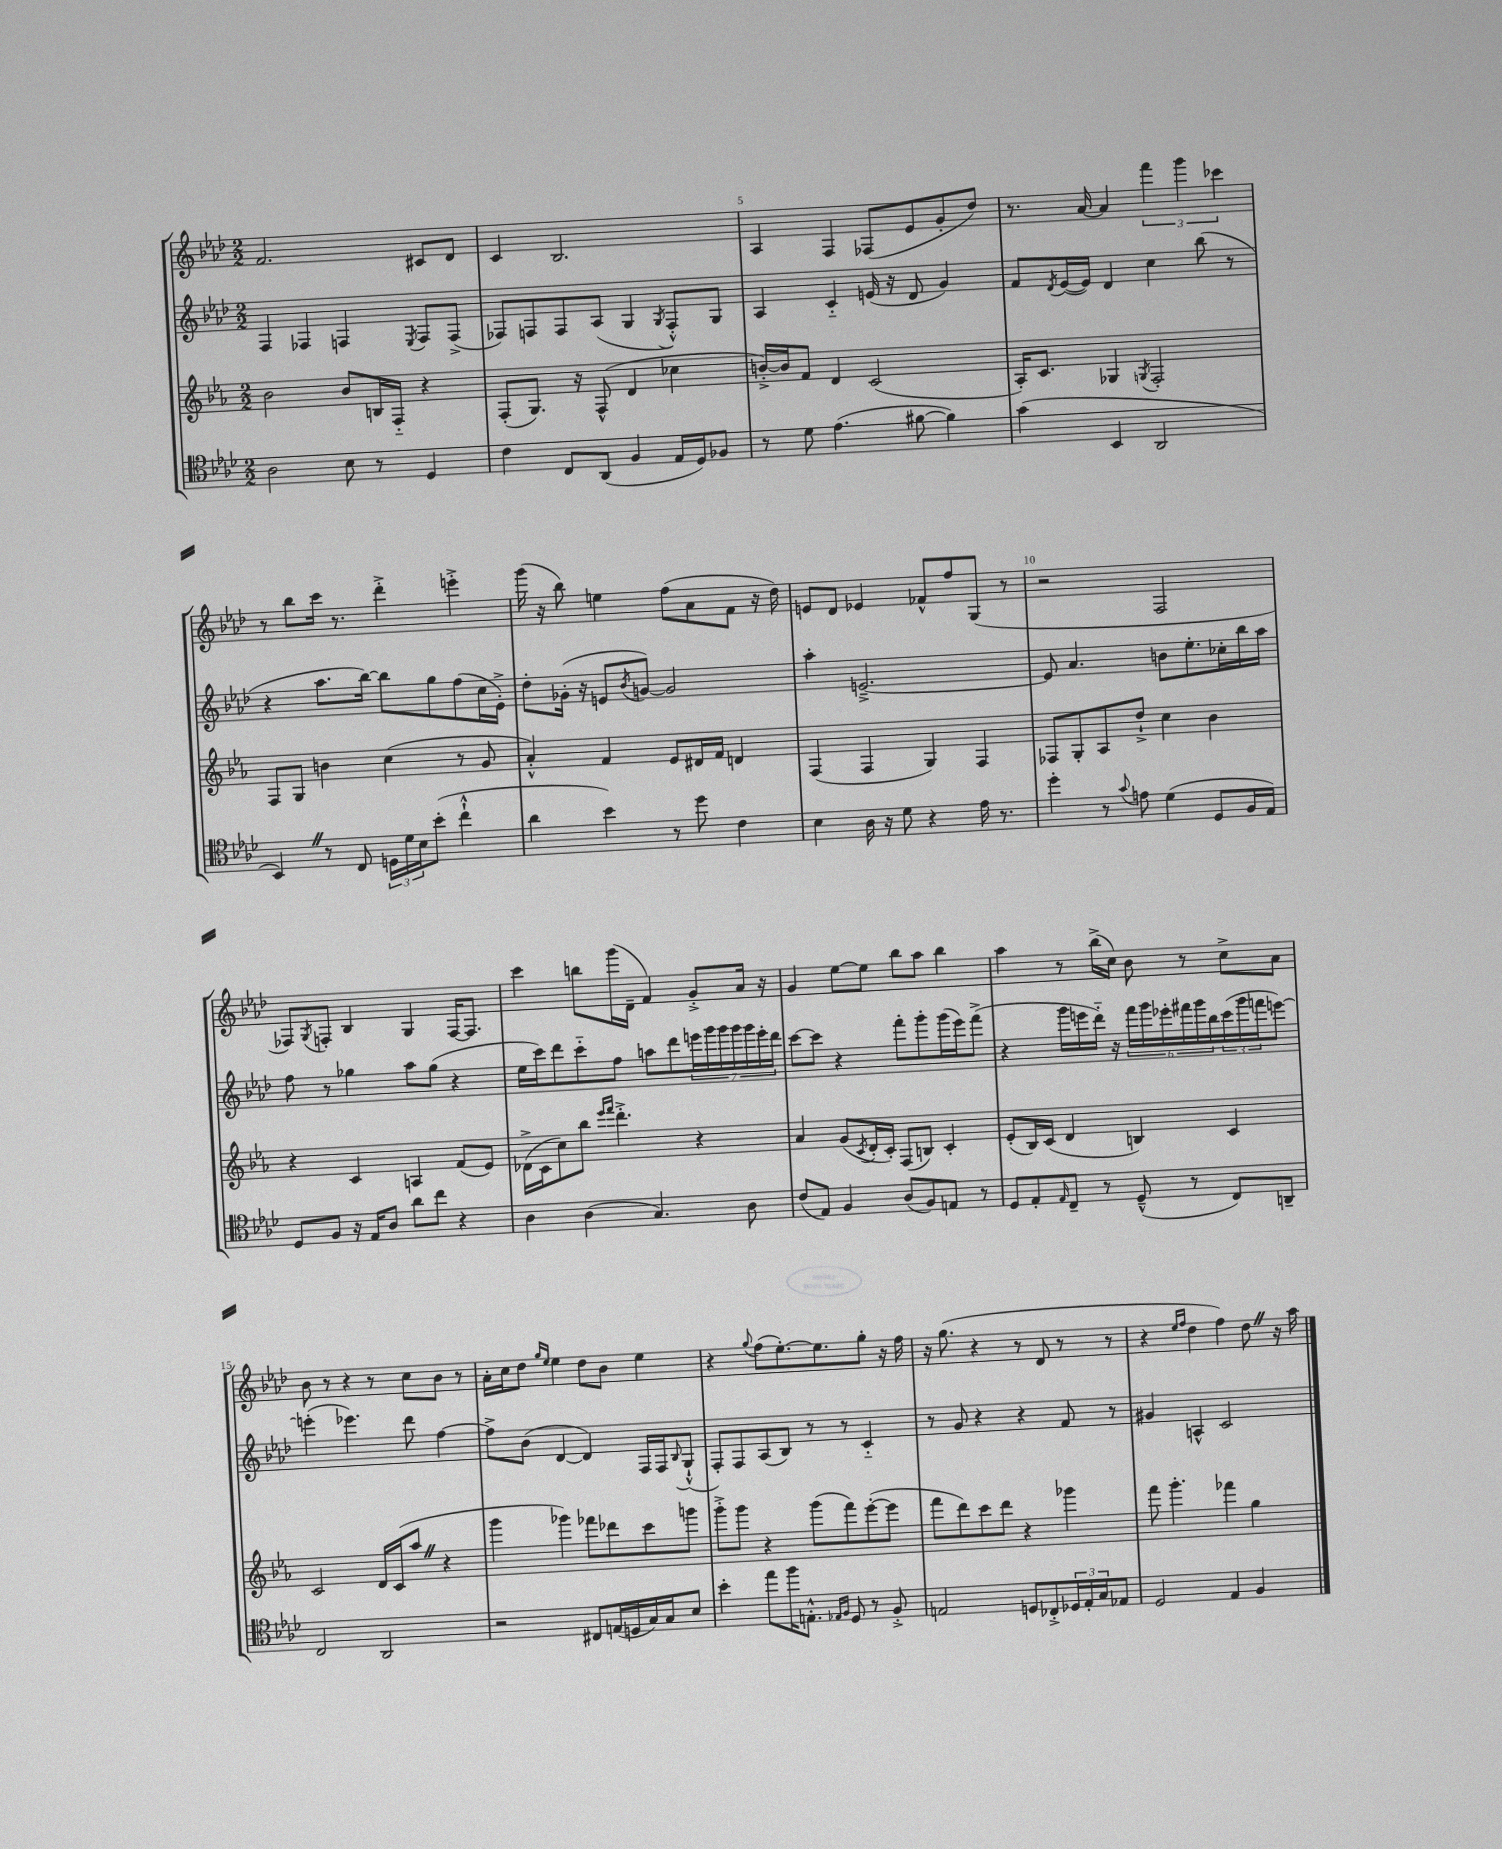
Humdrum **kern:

**kern	**kern	**kern	**kern
*staff4	*staff3	*staff2	*staff1
*clefC4	*clefG2	*clefG2	*clefG2
*k[b-e-a-d-]	*k[b-e-a-]	*k[b-e-a-d-]	*k[b-e-a-d-]
*M2/2	*M2/2	*M2/2	*M2/2
2A-\	2b-\	4F/	2.f/
.	.	4F-/	.
8B-\	8b-/L	4F/	.
8r	16B/L	.	.
.	16F'~/JJ	.	.
.	.	8qE-/	.
4D-/	4r	8F/L	8c#/L
.	.	(8F^/J	8d-/J
=	=	=	=
4c\	(8F'/L	8F-/L)	4c/
.	8.G/J)	8F/	.
8C/L	.	8F/	2.B-/
.	16r	.	.
(8AA-/J	(8F^^/	(8A-/J	.
4F/	4d/	4G/	.
.	.	8qG/	.
16E-/LL	4cc-\	8F'^^/L)	.
16D-/J)	.	.	.
8F-/J	.	8G/J	.
=	=	=	=
8r	[16b'^/LL)	4A-/	4A-/
.	16b/]J	.	.
8d-\	8f/J	.	.
(4.e-\	4d/	4c'~/	4F/
.	(2c/	(16e/	(8F-/L
.	.	16r	.
[8f#\	.	8d-/	8e-/
4f#\])	.	4g/)	8g'/
.	.	.	8dd-/J)
=	=	=	=
(4g\	16A-'/LK)	8f/L	8.r
.	8.c/J	.	.
.	.	8qd-/	.
.	.	([16e-/L	.
.	.	16e-/]JJ)	[16a-/
4BB-/	4G-/	4d-/	4a-/]
.	8qG/	.	.
2AA-/	2F'/	4cc\	6fff\
.	.	.	6ggg\
.	.	(8bb-\	.
.	.	.	6ccc-\
.	.	8r	.
=	=	=	=
4BB-/)	8F/L	4r	8r
.	8G/J	.	8bb-\L
8r	4b\	8.aa-\L	16ccc\Jk
.	.	.	8.r
8C/	.	.	.
.	.	[16bb-\Jk)	.
24D\LL	(4cc\	8bb-\]L	4ddd-'^\
24d-\	.	.	.
24B-\J	.	.	.
(8b-'\J	.	8gg\	.
4cc`^^\	8r	(8ff\	4eee'^\
.	8g/	16cc\L	.
.	.	16e-'^\JJ)	.
=	=	=	=
4a-\	4a-'^^/)	8dd-'\L	(16ggg\
.	.	.	16r
.	.	(16g-'\Jk	8bb-\)
.	.	16r	.
4b-\)	4f/	8e/L	4ee\
.	.	8qb-/	.
.	.	[8g/J)	.
8r	8e-/L	2g/]	(8ff\L
8dd-\	16d#/L	.	8a-\
.	16f/JJ	.	.
4c\	4d/	.	8f\J
.	.	.	16r
.	.	.	16dd-\)
=	=	=	=
4B-\	(4F/	4aa-'\	8e/L
.	.	.	8d-/J
16A-\	4F/	[2.e~^/	4e-/
16r	.	.	.
8d-\	.	.	.
4r	4G/)	.	8f-^^/L
.	.	.	8ff/
16e-\	4F/	.	(8G/J
8.r	.	.	.
.	.	.	8r
=	=	=	=
4dd-'\	8F-/L	8e/]	2r
.	8G'/	4.a-/	.
8r	8A-/	.	.
8qqg/	.	.	.
8e\	8dd`^/J	.	.
(4d-\	4cc\	8b\L	2F/
.	.	8.ee-'\	.
8D-/L	4b-\	.	.
.	.	16cc-'\L	.
16F/L	.	16bb-\	.
16E-/JJ)	.	16aa-\JJ	.
=	=	=	=
8D-/L	4r	8ff\	8F-/L)
.	.	.	8qG/
8F/J	.	8r	8F'/J
16r	4c/	4gg-\	4B-/
16E-/LK	.	.	.
8A-/J	.	.	.
8a-\L	4A/	8aa-\L	4G/
8cc\J	.	(8gg-\J	.
4r	(8f/L	4r	[16F/LK
.	.	.	8.F/]J
.	8e-/J)	.	.
=	=	=	=
4A-\	(16d-^\LL	16ee-\LL	4ccc\
.	16c\J	16ccc\J)	.
.	8cc\)	8ddd-\	.
(4A-\	8bb-\J	8ccc'~\	8bb\L
.	16qqeee-/LL	.	.
.	16qqfff/JJ	.	.
.	4.ddd'^\	8ff\J	(16ggg\L
.	.	.	16d-~\JJ
4.G/)	.	8aa\L	4f/)
.	.	8ddd-\	.
.	4r	28eee\L	8g'^/L
.	.	28ggg\	.
.	.	28ggg\	.
.	.	28ggg\	.
8A-\	.	.	16a-/Jk
.	.	28ggg\	.
.	.	28eee'\	.
.	.	.	16r
.	.	28ddd-\JJ	.
=	=	=	=
(8c/L	4a-/	[8ccc\L	4g/
8E-/J)	.	8ccc\]J	.
4F/	(8g/L	4r	[8ee-\L
.	8qc/	.	.
.	16d'/L	.	8ee-\]J
.	16c'/JJ)	.	.
(8A-/L	(8F/L	8fff'\L	8bb-\L
8F/)	8B/J)	8ggg'\	8aa-\J
8E/J	4c'/	(16ggg\L	4bb-\
.	.	16eee-\J)	.
8r	.	(8fff^\J	.
=	=	=	=
8D-/L	(8e-'/L	4r	4aa-\
8E-'/	16B-/L)	.	.
.	(16c/JJ	.	.
16qqE-/	.	.	.
8C~/J	4d/	16ggg\LL	8r
.	.	16eee\	.
8r	.	16ddd-'~\JJ)	(16bb-^\LL
.	.	16r	16cc\JJ)
(8D-~^^/	4B/)	24fff\LL	8b-\
.	.	24ggg\	.
.	.	24eee-'\	.
8r	.	24fff#\	8r
.	.	24ggg\	.
.	.	24bb-\	.
8C/L)	4c/	(24ccc\	8cc^\L
.	.	24ggg\	.
.	.	24fff\J	.
8AA~/J	.	[8eee\J)	8a-\J
=	=	=	=
2C/	2c/	(4eee'\]	8b-\
.	.	.	8r
.	.	4.eee-\)	4r
2AA-/	16d/LL	.	8r
.	(16c/J	.	.
.	8aa-/J	8ddd-\	8cc\L
.	4r	[4ff\	8b-\J
.	.	.	8r
=	=	=	=
2r	4ggg\	8ff^\]L	16a-'\LL
.	.	.	16cc\J
.	.	(8b-\J	8dd-\J
.	.	.	16qqgg/LL
.	.	.	16qqee-/JJ
.	4ggg-\)	[4d-/	4ee-\
8C#/L	8fff-\L	4d-/])	8dd-\L
(16E/L	8ddd-\	.	8b-\J
16D/	.	.	.
16G/)	8ccc\	16F/LL	4ee-\
16G/J	.	16F/J	.
.	.	8qqB-/	.
8B-/J	8ggg\J	(8G`^^/J	.
=	=	=	=
4b-'\	8ggg'^\L	8F'/L)	4r
.	8ggg\J	8F/	.
.	.	.	8qqgg/
8ee-\L	4r	(8A-/	(8ff\L
16ff\K	.	8B-/J)	[8.ee-'\)
8.E'^^\J	.	.	.
.	(8ggg\L	8r	.
.	.	.	8.ee-\]
16qqE-/LL	.	.	.
16qqF/JJ	.	.	.
8D-/	8fff\)	8r	.
8r	([8eee-'\	4c'~/	8gg'\J
8F'^/	8eee-\]J	.	16r
.	.	.	16ff\
=	=	=	=
2E/	8fff\L	8r	16r
.	.	.	(8.gg\
.	8ddd\)	8g/	.
.	8ccc\	4r	4r
.	8ddd\J	.	.
8D/L	4r	4r	8r
8C-'^/	.	.	8d-/
24D-/L	4ggg-\	8f/	8r
24E'/	.	.	.
24G/J	.	.	.
8E-/J	.	8r	8r
=	=	=	=
2D-/	8fff\	4g#/	4r
.	4.ggg'\	.	.
.	.	.	16qqee-/LL
.	.	.	16qqff/JJ
.	.	4A^^/	4dd-\
4E-/	4fff-\	2c/	4ff\)
4F/	4gg\	.	8dd-\
.	.	.	16r
.	.	.	16aa-\
==	==	==	==
*-	*-	*-	*-
